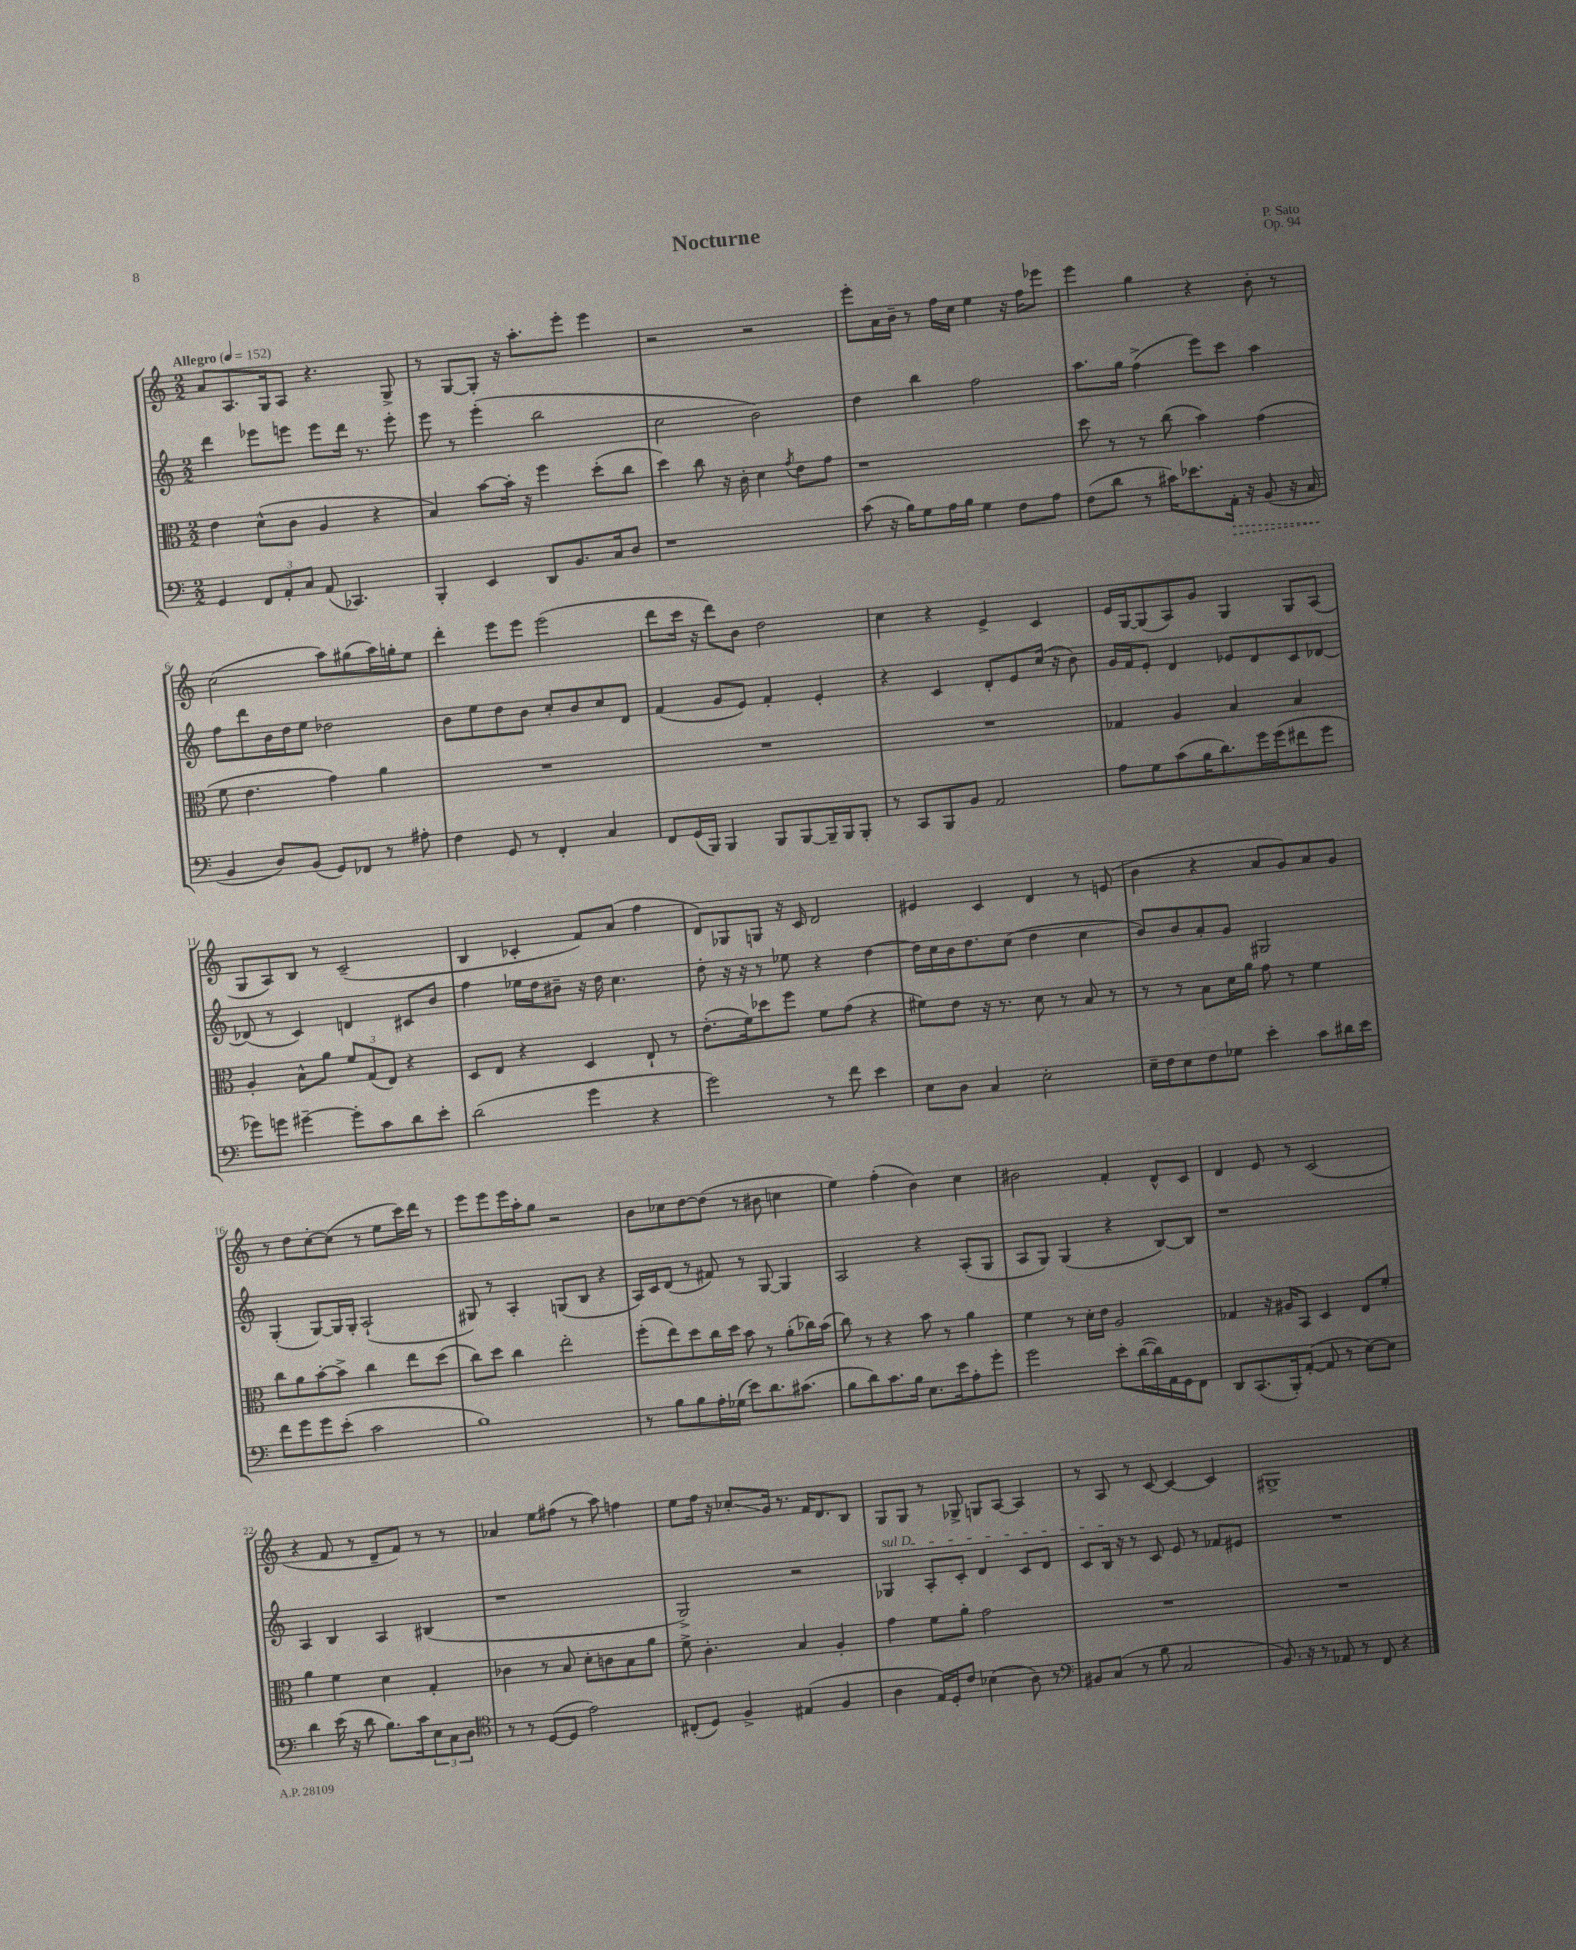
\header { title = "Nocturne" composer = "P. Sato" opus = "Op. 94" }
<<
\new StaffGroup <<
\new Staff = "s0" {
    \clef treble \key c \major \numericTimeSignature \time 2/2 \tempo "Allegro" 4 = 152
    a'8 a8. g16 a8 r4. g8-> |
    r8 g8~ g8-. r16 a''8.-. e'''8-. e'''4 |
    r2 r2 |
    e'''8-. a'16 b'16-- r8 f''16 c''16 e''4 r16 f''16 ees'''8 |
    e'''4 g''4 r4 b'8-. r8 |
    c''2( a''8) gis''8( a''16) g''16-. e''8 |
    d'''4-. e'''8 e'''8 e'''2( |
    d'''8 c'''16 r16 d'''8) b'8 d''2 |
    c''4 r4 e'4-> c'4 |
    e'16 g16~ g8( a8) g'8 g4 g8 a8( |
    g8 a8) b8 r8 c'2--( |
    b4 ces'4-. f'8) a'8( f''4 |
    d'8) ges8 g8 r16 c'16 d'2 |
    eis'4 c'4 d'4 r8 e'8( |
    b'4 r4 a'8 g'8) a'8 g'8 |
    r8 d''8 c''8~-. c''8( r8 e''8 c'''16) d'''16 r8 |
    e'''8 e'''8 e'''16 a''16-. g''8 r2 |
    b'8 ces''8 d''8~ d''8( r8 bis'8 c''4 |
    e''4) f''4-.( b'4) c''4 |
    bis'2 f'4-. d'8-^ c'8 |
    d'4 e'8 r8 c'2( |
    r4 f'8 r8 d'8-- f'8) r8 r8 |
    aes'4 e''8 fis''8( r8 a''8) f''4 |
    e''8 f''16 r16 ces''8-.\glissando g'16 r8. f'16 d'8. b8 |
    g8 g8 r8 ges8-> g8 a8~ a4 |
    r8 a8 r8 c'8~ c'4~ c'4 |
    gis1-> \bar "|." |
}
\new Staff = "s1" {
    \clef treble \key c \major \numericTimeSignature \time 2/2
    d'''4 ees'''8 e'''8 e'''8 d'''16 r8. e'''8-. |
    e'''8 r8 e'''4-.( b''2 |
    c''2 b'2) |
    d''4 b''4 f''2 |
    a''8. g''16 f''4->( e'''8) c'''8 a''4 |
    f''8 d'''8 b'16 d''16 e''8 des''2 |
    b'8 e''8 d''8 b'8 c''8-. b'8 c''8 d'8 |
    f'4( g'8 e'8) f'4-. e'4-. |
    r4 c'4 d'8-. e'8 c''16( r16 b'8) |
    g'16 f'16 e'8-. d'4 ees'8 d'8 c'8 des'8~ |
    des'8( r8 c'4) d'4 cis'8 b'8 |
    f''4 ees''16 d''16 bis'8-- r16 d''16 c''4. |
    d''8-. r16 r16 r8 ees''8 r4 d''4~ |
    d''16 c''16 b'16 d''8. c''8( d''4 c''4 |
    b'8) b'8 a'8-. g'8 gis2 |
    g4-.( g8~) g16 g16-. a2-!( |
    gis8) r8 a4-. g8( b8 r4 |
    a16) c'16 d'8( r8 fis'8) r8 g8~ g4 |
    a2 r4 a8-.( g8 |
    a8 g8) g4( r4 b8~) b8 |
    r1 |
    a4 b4 a4 bis4( |
    r1 |
    g2->) r2 |
    \once \override TextSpanner.bound-details.left.text = \markup { \italic "sul D" } ges4\startTextSpan a8-. c'8-. d'4 c'8 d'8 |
    c'8 b16\stopTextSpan r16 r8 c'8 e'8 r8 fes'8 eis'8 |
    R1 \bar "|." |
}
\new Staff = "s2" {
    \clef alto \key c \major \numericTimeSignature \time 2/2
    e'4 d'8-^( c'8 a4 r4 |
    b4) b'8~ b'16-. r16 f''4 d''8-.( c''8 |
    d''4) c''8 r16 c'16-. d'4 \acciaccatura { g'8 } e'8 g'8 |
    r1 |
    d''8 r8 r8 c''8( b'4) g'4( |
    f'8 e'4. g'4) a'4 |
    R1 |
    R1 |
    R1 |
    ges4 a4 b4 b4 |
    a4-. b8-^ a'8 \tuplet 3/2 { f'8 g8( e8) } r4 |
    d8 e8 r4 d4 e8-! r8 |
    e'8.-.( f'16) des''8 f''8 f'8 g'8( r4 |
    fis'8) e'8 r16 r8. d'8 r8 b8 r8 |
    r8 r8 b8 d'16 a'16 g'8 r8 f'4 |
    c''8 a'8 b'8~-. b'8-> c''4 e''8 d''8( |
    c''8) d''8 c''4 e''2-. |
    f''8-.( e''8) d''8 c''16 d''16 b'8 r8 a'8-.( ces''16) b'16( |
    c''8) r8 r4 b'8 r8 a'4 |
    f'4 r8 d'16-. e'16 a2 |
    ges4 r16 ais16 b,8 d4 e8 f'8-. |
    a'4 f'4 d'4 g4-. |
    ces'4 r8 b8 d'8-. c'8 b8 a'8 |
    f'8-> c'4.-. b4 a4-. |
    g'4 f'8 a'8-. g'2 |
    R1 |
    R1 \bar "|." |
}
\new Staff = "s3" {
    \clef bass \key c \major \numericTimeSignature \time 2/2
    g,4 \tuplet 3/2 { f,8 a,8-. c8 } a,8( ces,4.) |
    b,,4-. e,4 d,8 b,8. c16 d8 |
    r1 |
    c'8( r16 b16) g8 a16 b16 g4 f8 a8 |
    f8( d'8 r8 cis'16) ees'8. \once \override Hairpin.style = #'dashed-line a,16-.\> r16 b,8( r16 c16\! |
    b,4 d8) b,8( g,8) fes,8 r8 ais8-. |
    f4 g,8 r8 f,4-. c4 |
    f,8 g,16( b,,16) b,,4 b,,8 b,,8~ b,,16-- b,,16 b,,8-. |
    r8 c,8 b,,8 b,8 a,2 |
    a8 g8 c'8( b16 d'8.) g'16 g'16( fis'8 g'8 |
    ges'8) g'8 gis'4~-- gis'8-. c'8 d'8 e'8-. |
    d'2( g'4 r4 |
    g'2) r8 f'8 e'4 |
    e8 d8 c4 e2-. |
    e16-- f16 e8 f8 ges8 e'4-. c'8 dis'16 e'16 |
    f'8 g'8 g'8 e'8-.( c'2 |
    b1) |
    r8 b8 b8 a16-. ges16( e'8) d'8. cis'8.( |
    b8 d'8) c'8. b16 e8. e'16 a8-. g'8-. |
    g'2 e'8-. d'16~( d'16) a,16 g,16 f,8 |
    d,8 c,8.( b,,16-.) a,8~-.( a,8 r8 e8~) e8 |
    d'4 e'16( r16 d'8 b8.) c'16 \tuplet 3/2 { e8 c8 d8 } |
    \clef tenor r8 r8 d8~( d8 e'2) |
    cis8-.( d8) f4-> eis4( f4 |
    a4 e16) d16-. c'8 bes4( a8) r8 |
    \clef bass bis,8 c8( r8 b8 c2 |
    b,8.) r16 r8 aes,8 r8 f,8 r4 \bar "|." |
}
>>
>>
